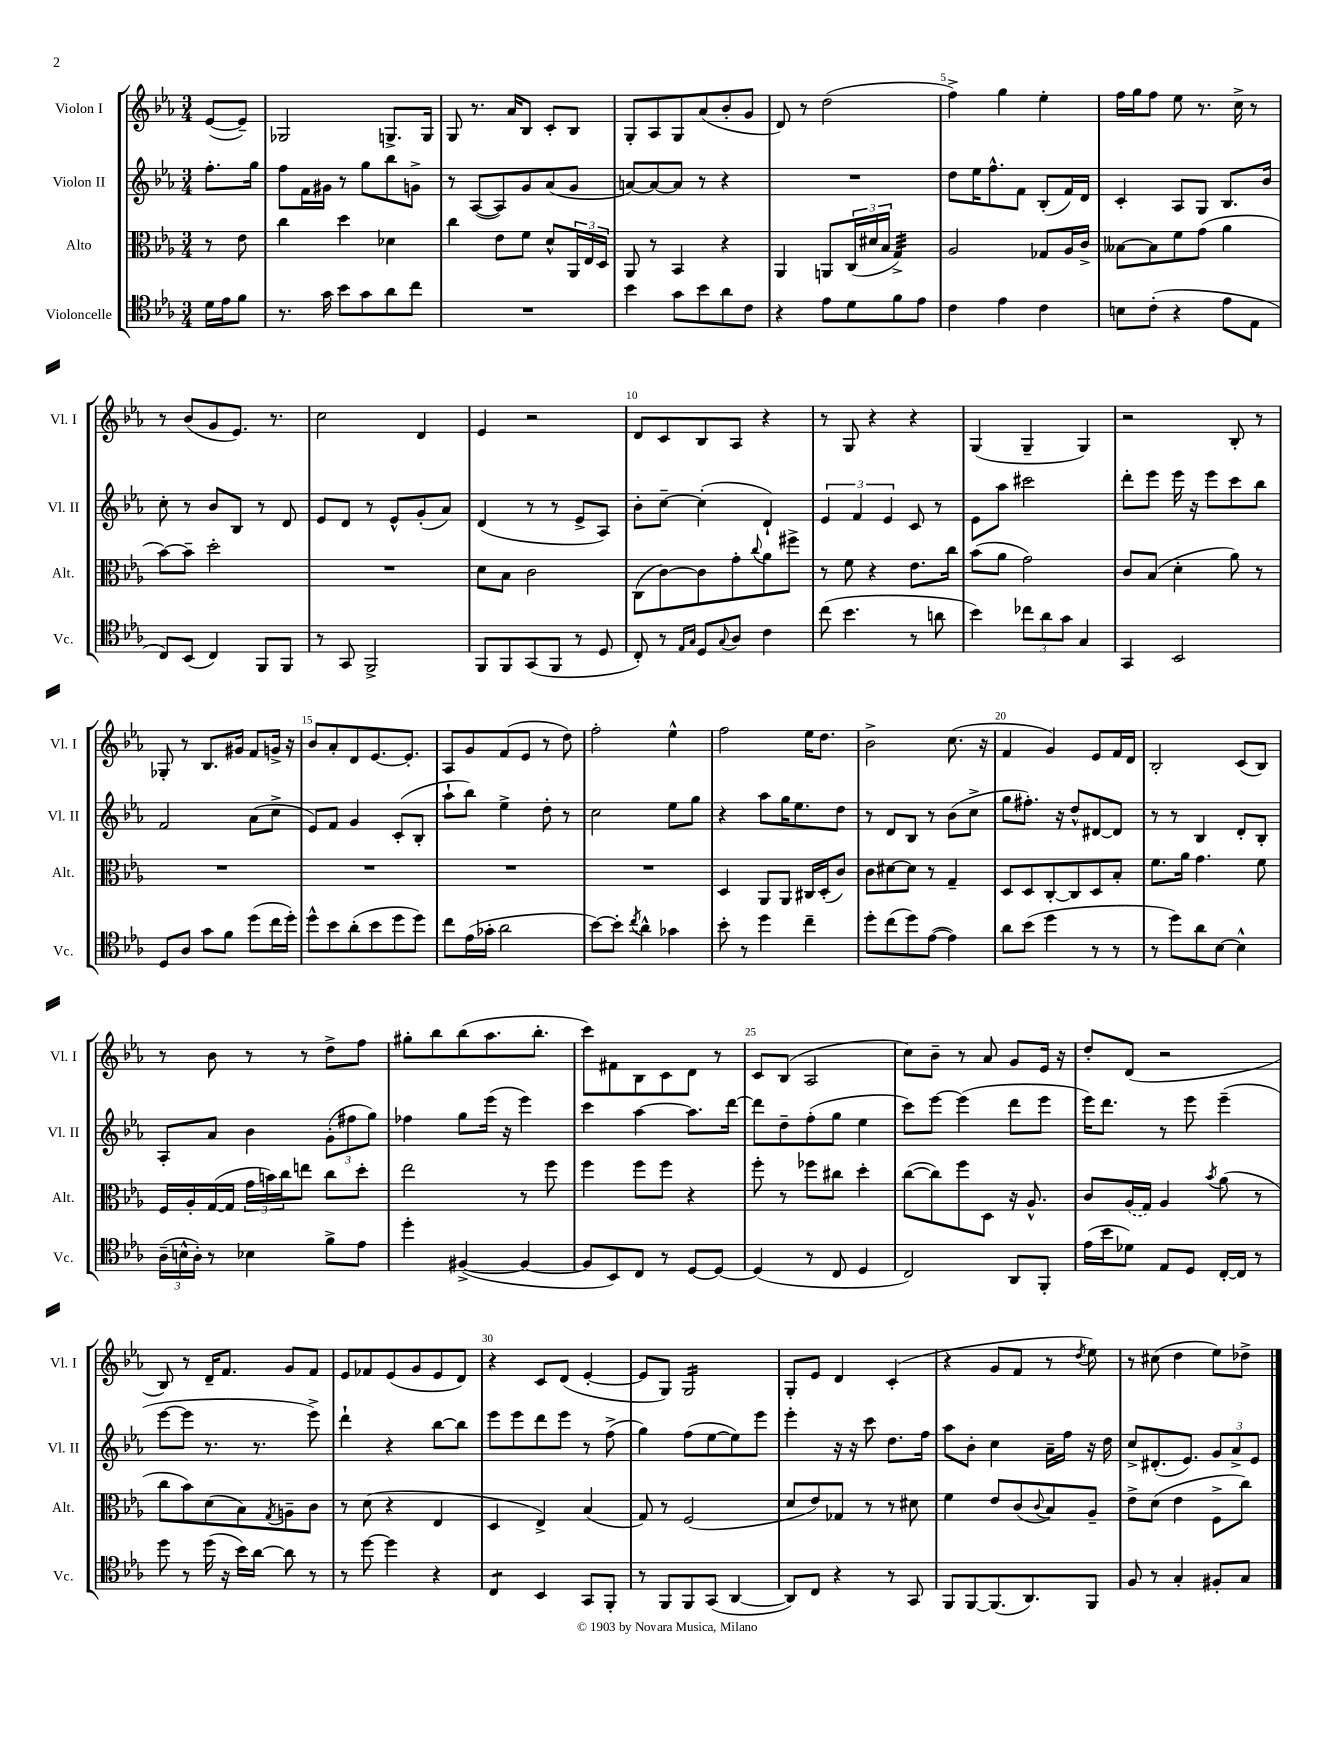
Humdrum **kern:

**kern	**kern	**kern	**kern
*staff4	*staff3	*staff2	*staff1
*clefC4	*clefC3	*clefG2	*clefG2
*k[b-e-a-]	*k[b-e-a-]	*k[b-e-a-]	*k[b-e-a-]
*M3/4	*M3/4	*M3/4	*M3/4
16d\LL	8r	8.ff'\L	([8e-/L
16e-\J	.	.	.
8f\J	8e-\	.	8e-~/]J)
.	.	16gg\Jk	.
=	=	=	=
8.r	4cc\	8ff\L	2G-/
.	.	16f\L	.
16g\	.	16g#\JJ	.
8b-\L	4dd\	8r	.
8g\	.	8gg\L	.
8a-\	4d-\	8bb-\	8.G^/L
8cc\J	.	8g^\J	.
.	.	.	16G/Jk
=	=	=	=
2.r	4cc\	8r	8G/
.	.	([8A-/L	8.r
.	8e-\L	8A-/])	.
.	.	.	16a-/LK
.	8f\J	8g/	8B-/J
.	8d^^/L	(8a-/	8c'/L
.	24AA-/L	8g/J	8B-/J
.	24E-/	.	.
.	24D/JJ	.	.
=	=	=	=
4b-\	8AA-/	[8a/L)	8G'/L
.	8r	8a/_	8A-/
8g\L	4BB-/	8a/]J	8G/
8b-\	.	8r	(8a-/
8a-\	4r	4r	8b-'/
8c\J	.	.	8g/J
=	=	=	=
4r	4AA-/	2.r	8d/)
.	.	.	8r
8e-\L	8AA/L	.	(2dd\
8d\	(24C/L	.	.
.	24d#/	.	.
.	24B-/JJ	.	.
8f\	4G^/)	.	.
8e-\J	.	.	.
=	=	=	=
4c\	2A-/	8dd\L	4ff^\)
.	.	16ee-\K	.
.	.	8.ff^^\	.
4e-\	.	.	4gg\
.	.	8f\J	.
4c\	8G-/L	(8B-'/L	4ee-'\
.	16A-/L	16f/L)	.
.	16c^/JJ	16d/JJ	.
=	=	=	=
8B\L	[8B--\L	4c'/	16ff\LL
.	.	.	16gg\J
(8c'\J	8B--\]	.	8ff\J
4r	8f\	8A-/L	8ee-\
.	(8g\J	8G/J	8.r
8e-\L	4a-\	8.B-/L	.
.	.	.	16cc^\
8E-\J	.	.	8r
.	.	16b-/Jk	.
=	=	=	=
8C/L)	[8b-\L)	8cc'\	8r
(8BB-/J	8b-~\]J	8r	(8b-/L
4C/)	2dd'\	8b-/L	8g/
.	.	8B-/J	8.e-/J)
8FF/L	.	8r	.
.	.	.	8.r
8FF/J	.	8d/	.
=	=	=	=
8r	2.r	8e-/L	2cc\
8GG/	.	8d/J	.
2FF^/	.	8r	.
.	.	8e-^^/L	.
.	.	(8g'/	4d/
.	.	8a-/J)	.
=	=	=	=
8FF/L	8d\L	(4d/	4e-/
8FF/	8B-\J	.	.
(8GG/	2c\	8r	2r
8FF/J	.	8r	.
8r	.	8e-^/L	.
8D/	.	8A-/J)	.
=	=	=	=
8C'/)	(8C\L	8b-'\L	8d/L
8r	[8c\)	[8cc~\J	8c/
16qqE-/LL	.	.	.
16qqG/JJ	.	.	.
8D/L	8c\]	(4cc'\]	8B-/
8qqG/	.	.	.
8A-/J	8g'\	.	8A-/J
.	8qqcc/	.	.
4c\	8a-\	4d`/)	4r
.	8ff#^\J	.	.
=	=	=	=
(8cc\	8r	6e-/	8r
4.b-\	8f\	.	8G/
.	.	6f/	.
.	4r	.	4r
.	.	6e-/	.
8r	8.e-\L	8c/	4r
8a\	.	8r	.
.	16cc\Jk	.	.
=	=	=	=
4b-\)	(8b-\L	8e-\L	(4G/
.	8a-\J	8aa-\J	.
12cc-\L	2g\)	2ccc#\	4G~/
12a-\	.	.	.
12g\J	.	.	.
4G/	.	.	4G/)
=	=	=	=
4GG/	8c/L	8ddd'\L	2r
.	(8B-/J	8eee-\J	.
2BB-/	4d'\	16eee-\	.
.	.	16r	.
.	.	8eee-\L	.
.	8a-\)	8ccc\	8B-'/
.	8r	8bb-\J	8r
=	=	=	=
8D/L	2.r	2f/	8G-'/
8A-/J	.	.	8r
8g\L	.	.	8.B-/L
8f\J	.	.	.
.	.	.	16g#/Jk
(8dd\L	.	(8a-\L	8f/L
16cc\L	.	8cc^\J	16g^/Jk
16dd'\JJ)	.	.	16r
=	=	=	=
8dd^^\L	2.r	8e-/L)	8b-/L
8b-\	.	8f/J	8a-'/
(8a-'\	.	4g/	8d/
8b-\	.	.	[8.e-/
8dd\	.	(8c'/L	.
.	.	.	8.e-'/]J
8dd\J)	.	8B-'/J	.
=	=	=	=
8cc\L	2.r	8aa-`\L	8A-/L
(16e-\L	.	8bb-\J)	8g/
16g-'\JJ	.	.	.
2a-\	.	4ee-^\	(8f/
.	.	.	8e-/J
.	.	8dd'\	8r
.	.	8r	8dd\)
=	=	=	=
[8b-\L)	2.r	2cc\	2ff'\
8b-'\]J	.	.	.
8qcc/	.	.	.
4a-^^\	.	.	.
4g-\	.	8ee-\L	4ee-^^\
.	.	8gg\J	.
=	=	=	=
8b-'\	4D/	4r	2ff\
8r	.	.	.
4dd\	8AA-/L	8aa-\L	.
.	8AA-/J	16gg\K	.
.	.	8.ee-\	.
4cc~\	16C#/LL	.	16ee-\LK
.	(16D'/J	.	8.dd\J
.	8c/J)	8dd\J	.
=	=	=	=
8dd'\L	8c\L	8r	2b-^\
(8cc\	[8d#\	8d/L	.
8dd\)	8d#\]J	8B-/J	.
([8e-\J	8r	8r	.
4e-\])	4G~/	(8b-\L	(8.cc\
.	.	8cc^\J	.
.	.	.	16r
=	=	=	=
8a-\L	8D/L	8gg\L	4f/
(8b-\J	8D/	8.ff#'\J)	.
4dd\	[8C'/	.	4g/)
.	.	16r	.
.	8C/]	8dd^^/L	.
8r	8D/	[8d#/	8e-/L
8r	8B-'/J	8d#/]J	16f/L
.	.	.	16d/JJ
=	=	=	=
8r	8.f\L	8r	2B-'/
8dd\L)	.	8r	.
.	16a-\Jk	.	.
8a-\	4.g\	4B-/	.
[8B-\J	.	.	.
4B-^^\]	.	8d'/L	(8c/L
.	8f\	8B-'/J	8B-/J)
=	=	=	=
(24A-~\LL	16F/LL	8A-'/L	8r
24B^^\	.	.	.
.	16A-'/	.	.
24A-'\JJ)	.	.	.
8r	([16G/	8a-/J	8b-\
.	16G/]JJ	.	.
4B-\	24g\LL	4b-\	8r
.	24b\)	.	.
.	24cc\J	.	.
.	8ee\J	.	8r
8f^\L	8cc\L	(12g'\L	8dd^\L
.	.	12ff#\	.
8e-\J	8dd'\J	.	8ff\J
.	.	12gg\J)	.
=	=	=	=
4dd'\	2ee-\	4ff-\	8gg#'\L
.	.	.	8bb-\
([4F#^/	.	8gg\L	(8bb-\
.	.	(16eee-\Jk	8.aa-\
.	.	16r	.
4F#/_	8r	4eee-\)	.
.	.	.	8.bb-'\J
.	8ff\	.	.
=	=	=	=
8F#/]L	4ff\	4ccc\	8ccc\L)
8BB-/)	.	.	8f#\
8C/J	8ff\L	[4aa-\	8B-\
8r	8ff\J	.	8c\
[8D/L	4r	8.aa-\]L	8d\J
8D/_J	.	.	8r
.	.	[16ddd\Jk	.
=	=	=	=
(4D/]	8ff'\	8ddd\]L	8c/L
.	8r	8dd~\	(8B-/J
8r	8ff-\L	(8ff'\	2A-/
8C/	8cc#\J	8gg\J	.
4D/	4dd'\	4ee-\	.
=	=	=	=
2C/)	([8cc\L	8ccc\L)	8cc\L)
.	8cc\])	[8eee-\J	8b-~\J
.	8ff\	(4eee-\]	8r
.	8D\J	.	8a-/
8AA-/L	16r	8ddd\L	8g/L
.	8.A-^^/	.	.
8FF'/J	.	8eee-\J	16e-/Jk
.	.	.	16r
=	=	=	=
(16e-\LL	8c/L	16eee-\LK)	8dd'/L
16b-\J	.	8.ddd\J	.
8d-\J)	(16A-/L	.	(8d/J
.	16G/JJ)	.	.
8E-/L	4A-/	8r	2r
8D/J	.	8eee-\	.
.	8qb-/	.	.
[16C'/LL	(8a-\	(4eee-~\	.
16C/]JJ	.	.	.
8r	8r	.	.
=	=	=	=
8dd\	8cc\L	[8eee-\L	8B-/)
8r	8b-\)	8eee-\]J	8r
(16dd\	(8d\	8.r	16d~/LK
16r	.	.	8.f/J
16b-\LL)	8B-\)	.	.
[16a-\JJ	.	8.r	.
.	8qG/	.	.
8a-\]	8A~\	.	8g/L
8r	8c\J	8eee-^\)	8f/J
=	=	=	=
8r	8r	4ddd`\	8e-/L
[8dd\	(8d\	.	8f-/
4dd\]	4r	4r	(8e-/
.	.	.	8g/
4r	4E-/	[8bb-\L	8e-/
.	.	8bb-\]J	8d/J)
=	=	=	=
4C/	4D/	8eee-\L	4r
.	.	8eee-\	.
4BB-/	4E-^/)	8ddd\	8c/L
.	.	8eee-\J	(8d/J
8GG/L	(4B-/	8r	[4e-'/
8FF'/J	.	(8ff^\	.
=	=	=	=
8r	8G/)	4gg\)	8e-/]L
8FF/L	8r	.	8G/J)
8FF/	(2F/	(8ff\L	2G/
(8GG/J	.	[8ee-\	.
[4AA-/	.	8ee-\])	.
.	.	8eee-\J	.
=	=	=	=
8AA-/]L)	8d/L	4eee-'\	8G'/L
8C/J	8e-/)	.	8e-/J
4r	8G-/J	16r	4d/
.	.	16r	.
.	8r	8ccc\	.
8r	8r	8.dd\L	(4c'/
8GG/	8d#\	.	.
.	.	16ff\Jk	.
=	=	=	=
8FF/L	4f\	8aa-\L	4r
[8FF/	.	8b-'\J	.
(8.FF/]	8e-/L	4cc\	8g/L
.	(8c/	.	8f/J
8.AA-/)	.	.	.
.	8qqc/	.	.
.	8B-/)	16a-~\LL	8r
.	.	16ff\JJ	.
.	.	.	8qdd/
8FF/J	8A-~/J	16r	8ee-\)
.	.	16dd\	.
=	=	=	=
8F/	8e-^\L	8cc^/L	8r
8r	(8d\J	(8.d#'/	(8cc#\
4G'/	4e-\	.	4dd\
.	.	8.e-/J)	.
8F#'/L	8F^\L	12g/L	8ee-\L)
.	.	12a-^/	.
8G/J	8cc\J)	.	8dd-^\J
.	.	12e-/J	.
==	==	==	==
*-	*-	*-	*-
